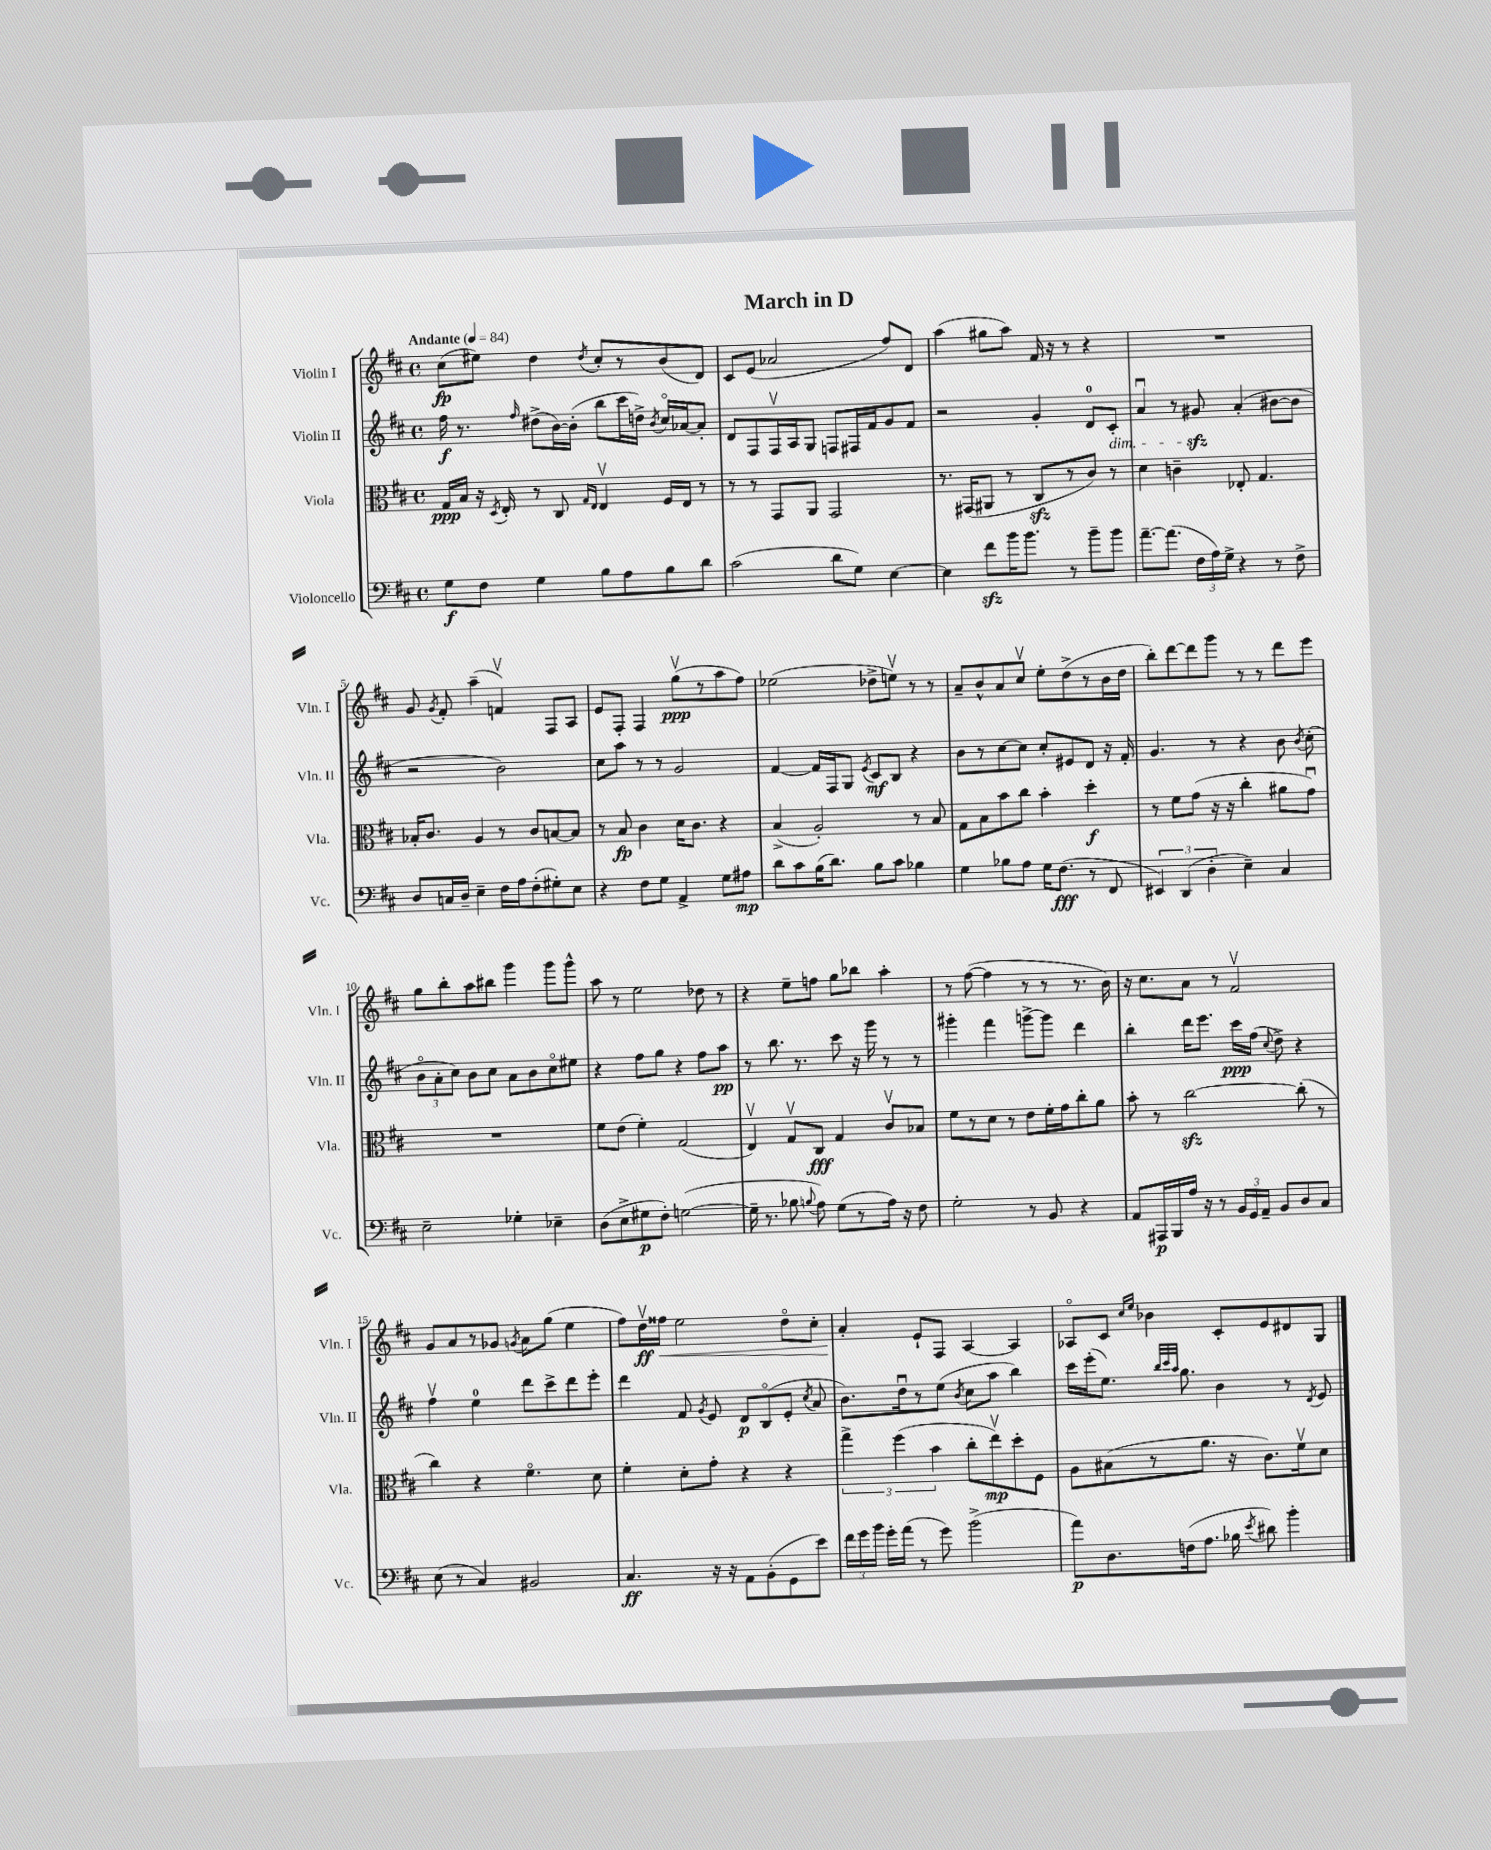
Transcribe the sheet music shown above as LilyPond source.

\header { title = "March in D" }
<<
\new StaffGroup <<
\new Staff = "s0" \with { instrumentName = "Violin I" shortInstrumentName = "Vln. I" } {
    \clef treble \key d \major \defaultTimeSignature \time 4/4 \tempo "Andante" 4 = 84
    \autoBeamOff cis''8[\fp( eis''8]) d''4 \acciaccatura { d''8 } cis''8[-. r8 b'8( d'8]) |
    cis'8[ e'8]( aes'2 fis''8[) d'8] |
    a''4( gis''8[ a''8]) fis'16 r16 r8 r4 |
    R1 |
    g'8 \acciaccatura { g'8 } fis'8-. a''4--( f'4\upbow) fis8[ a8] |
    e'8[ fis8]-. fis4 g''8[\upbow\ppp( r8 a''8 fis''8]) |
    ees''2( des''8[-> e''8]\upbow) r8 r8 |
    a'8[-- b'8-^ a'8 cis''8]\upbow e''8[-. d''8->( r8 b'16 d''16] |
    b''8[-.) d'''8~ d'''8 g'''8] r8 r8 d'''8[ e'''8] |
    g''8[ b''8-. a''8 bis''8] g'''4 g'''8[ g'''8]-^ |
    a''8 r8 e''2 des''8 r8 |
    r4 e''8[-- f''8] g''8[ bes''8] a''4-. |
    r8 fis''8~( fis''4 r8 r8 r8. b'16) |
    r16 cis''8.[ a'8] r8 fis'2\upbow |
    g'8[ a'8 r8 ges'8] \acciaccatura { g'8 } a'8[ g''8]( e''4 |
    fis''8[) d''16\upbow\ff fisis''16]\< e''2 d''8[\flageolet cis''8]-. |
    a'4-.\! e'8[-! fis8] a4~ a4 |
    aes8[\flageolet cis'8] \grace { cis''16[ e''16] } bes'4 cis'8[-. e'8 dis'8 g8] \bar "|." |
}
\new Staff = "s1" \with { instrumentName = "Violin II" shortInstrumentName = "Vln. II" } {
    \clef treble \key d \major \defaultTimeSignature \time 4/4
    \autoBeamOff fis''16\f r8. \grace { fis''16 } dis''8[->( b'16~) b'16]-.( b''8[ cis'''16 d''16]->) \acciaccatura { b'8 } cis''16[\flageolet aes'16~ aes'8]-. |
    d'8[ fis8 fis16\upbow a16 g8] f8[ fis16 fis'16 g'8 fis'8] |
    r2 g'4-. d'8[-0 cis'8]-.\dim |
    a'4\downbow r8 gis'8\sfz\! a'4-.( bis'8[~ bis'8] |
    r2 b'2) |
    cis''8[ a''8] r8 r8 g'2 |
    fis'4~ fis'16[ fis16 g8] \acciaccatura { e'8 } cis'8[\mf b8] r4 |
    b'8[ r8 cis''8~ cis''8] cis''8[-. eis'8 d'8] r16 fis'16-. |
    g'4. r8 r4 b'8 \acciaccatura { b'8 } cis''8-.( |
    \tuplet 3/2 { b'8[\flageolet a'8-. cis''8]) } b'8[ cis''8] a'8[ b'8 cis''8\flageolet eis''8] |
    r4 fis''8[ g''8] r4 fis''8[ a''8]\pp |
    r8 b''8. r8. cis'''8 r16 g'''16 r8 r8 |
    gis'''4-. fis'''4 g'''8[~-> g'''8] d'''4 |
    b''4-. d'''16[ e'''8.] cis'''16[\ppp fis''16]( \appoggiatura { cis''8 } d''8->) r4 |
    fis''4\upbow e''4-0 d'''8[ cis'''8-> d'''8 e'''8]-. |
    d'''4 fis'8 \acciaccatura { g'8 } e'8 d'8[\p b8\flageolet( e'8]-. \acciaccatura { cis''8 } a'8 |
    b'8.[) d''16\downbow r8 e''8]( \acciaccatura { b'8 } cis''8[ a''8] b''4) |
    cis'''16[ e'''16-.( e''8.]) \grace { b''32[ cis'''32 a''32] } g''8. b'4 r8 \acciaccatura { d'8 } e'8 \bar "|." |
}
\new Staff = "s2" \with { instrumentName = "Viola" shortInstrumentName = "Vla." } {
    \clef alto \key d \major \defaultTimeSignature \time 4/4
    \autoBeamOff g16[\ppp b16] r16 \acciaccatura { d8 } e16-. r8 cis8 \grace { g16[ e16] } e4\upbow fis16[ e16] r8 |
    r8 r8 g,8[ a,8] g,2 |
    r8. gis,16[( ais,8] r8 cis8[\sfz r8 cis'8]) r8 |
    d'4 c'4-- ees8-. g4. |
    bes16[-. cis'8.] a4 r8 cis'8[ b8~ b8] |
    r8 b8\fp cis'4 d'16[ cis'8.] r4 |
    b4->( a2-.) r8 b8 |
    g8[ b8 b'8 cis''8] b'4-. d''4-.\f |
    r8 fis'8[ g'8]( r16 r16 cis''4-. ais'8[ g'8]\downbow) |
    R1 |
    fis'8[ e'8]( fis'4-.) g2( |
    e4\upbow) g8[\upbow cis8]\fff g4 cis'8[\upbow bes8] |
    fis'8[ r8 d'8] r8 e'8[ fis'16-. g'16 cis''8-. a'8] |
    b'8-. r8 cis''2~\sfz cis''8-.( r8 |
    cis''4) r4 fis'4.\flageolet d'8 |
    fis'4-. d'8[-. g'8]-. r4 r4 |
    \tuplet 3/2 { g''4-> fis''4( b'4 } cis''8[-. e''8\upbow\mp) d''8-. fis8] |
    a8[ bis8( r8 a'8.] r16 cis'8.[) fis'16\upbow d'8] \bar "|." |
}
\new Staff = "s3" \with { instrumentName = "Violoncello" shortInstrumentName = "Vc." } {
    \clef bass \key d \major \defaultTimeSignature \time 4/4
    \autoBeamOff g8[\f fis8] g4 b8[ a8 b8 d'8] |
    cis'2( d'8[ g8]) e4~ |
    e4 fis'8[\sfz b'16 b'8.] r8 b'8[-- b'8] |
    a'8.[~-- a'8.]( \tuplet 3/2 { fis16[ a16) g16]-> } r4 r8 fis8-> |
    d8[ c16 d16]-- e4-- fis16[ a16 fis8-.( gis8-.) e8] |
    r4 fis8[ g8] a,4-> g8[ ais8]\mp |
    d'8[ cis'8 b16( d'8.]) b8[ cis'8] bes4 |
    g4 bes8[ a8] g16[ fis8.]\fff( r8 fis,8 |
    \tuplet 3/2 { eis,4) d,4( d4-. } e4--) cis4 |
    e2-- ges4-. ees4-- |
    d8[( e8-> gis8\p fis8]-.) g2~( |
    g16-- r8. bes8 \appoggiatura { b8 } a8) g8[( r8 a16]) r16 fis8 |
    g2-. r8 b,8 r4 |
    a,8[ ais,,16\p b,,16 a16] r16 r8 \tuplet 3/2 { b,16[ g,16 a,16]-- } b,8[ d8 cis8] |
    e8( r8 cis4) bis,2 |
    cis4.\ff r16 r16 a,8[ b,8-.( g,8 e'8]) |
    \tuplet 3/2 { fis'16[ g'16 b'16] } g'16[-. a'16]( r8 g'8) b'2->( |
    a'8[\p) d8. f16( a8.] bes16 \acciaccatura { e'8 } dis'8) b'4-. \bar "|." |
}
>>
>>
